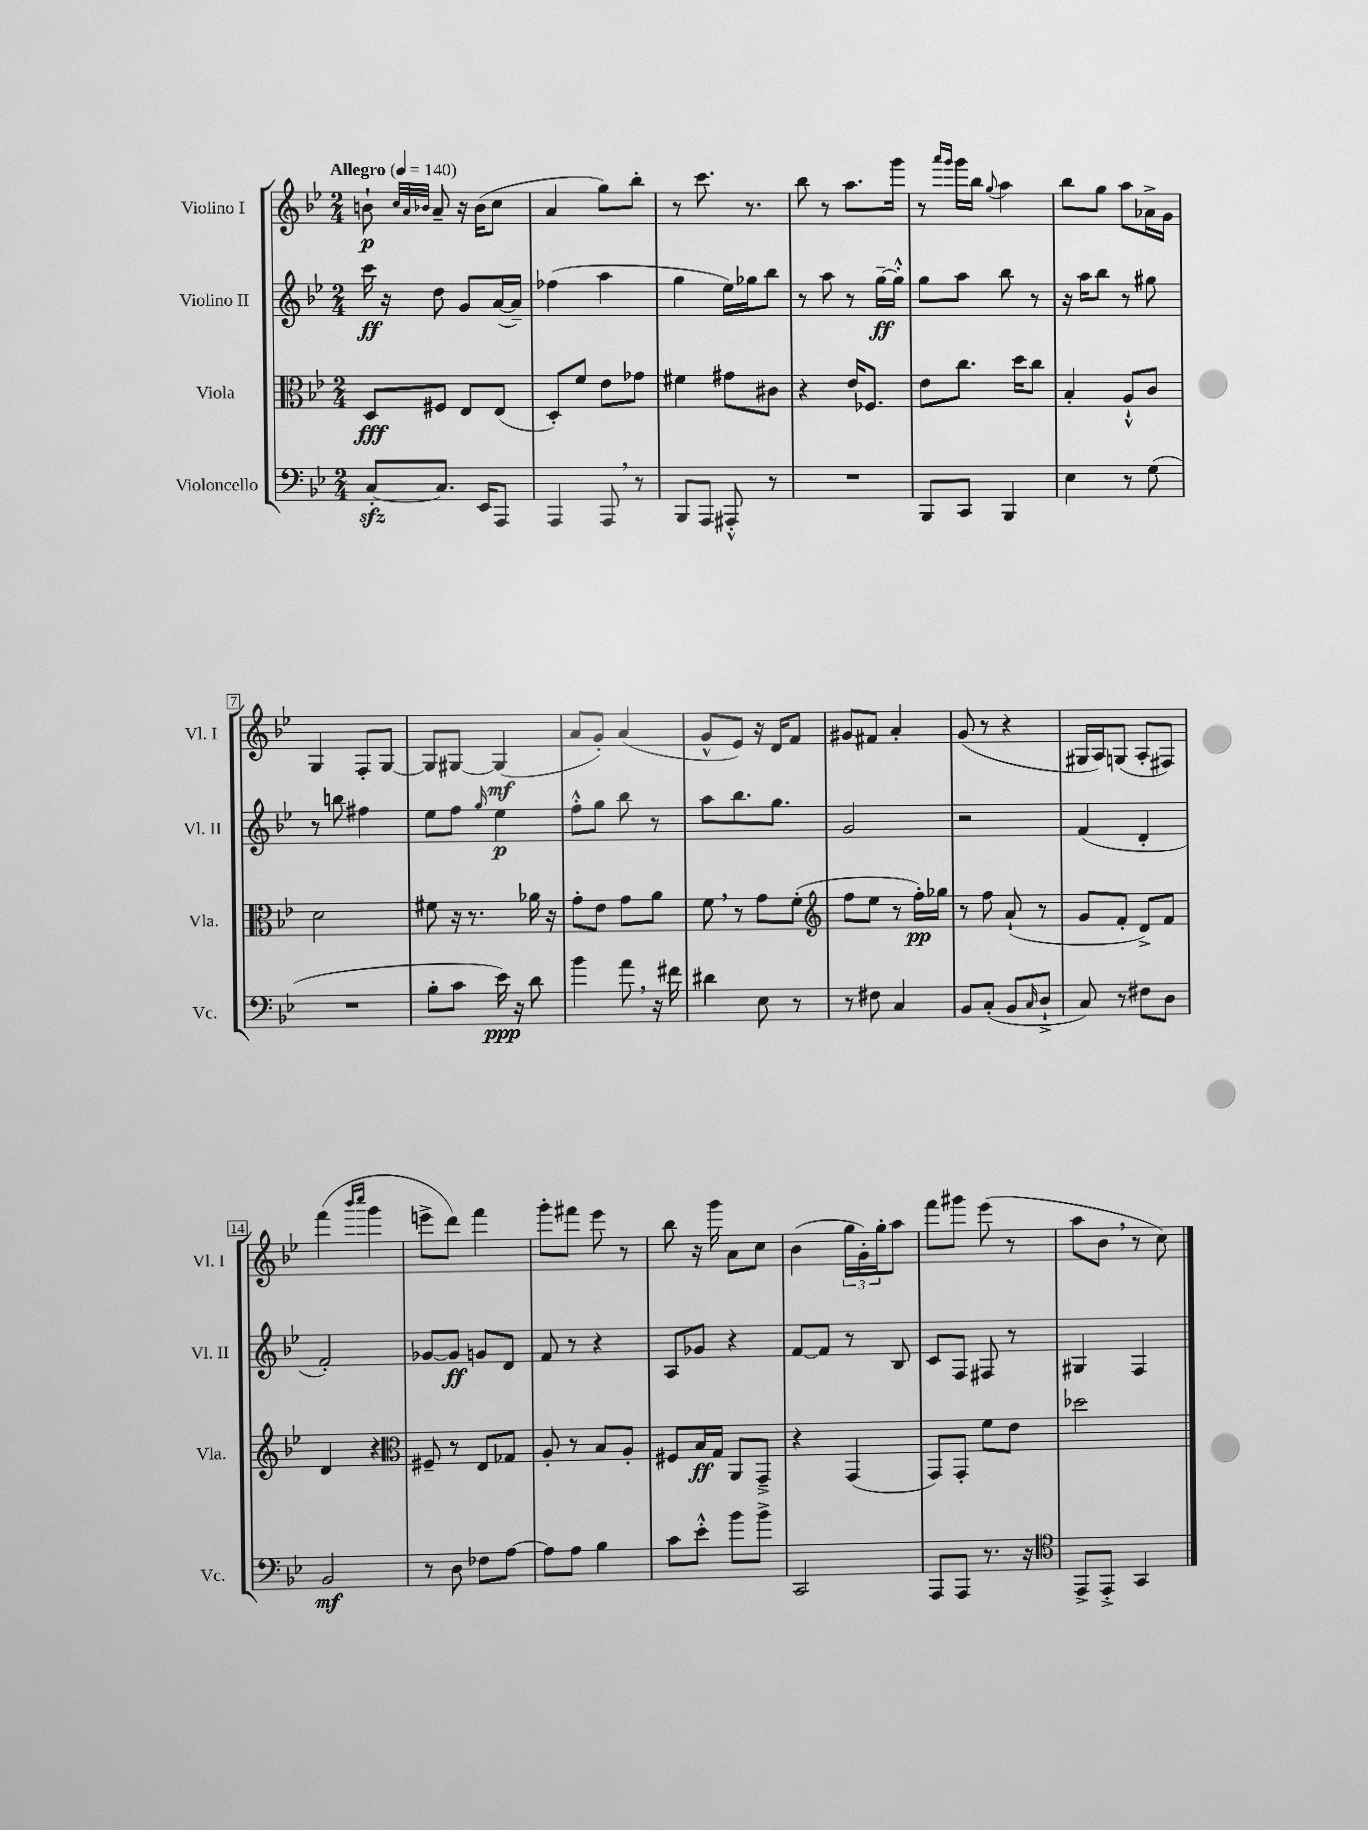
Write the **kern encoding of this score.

**kern	**dynam	**kern	**dynam	**kern	**dynam	**kern	**dynam
*part4	*part4	*part3	*part3	*part2	*part2	*part1	*part1
*staff4	*staff4	*staff3	*staff3	*staff2	*staff2	*staff1	*staff1
*I"Violoncello	*	*I"Viola	*	*I"Violino II	*	*I"Violino I	*
*I'Vc.	*	*I'Vla.	*	*I'Vl. II	*	*I'Vl. I	*
*clefF4	*	*clefC3	*	*clefG2	*	*clefG2	*
*k[b-e-]	*	*k[b-e-]	*	*k[b-e-]	*	*k[b-e-]	*
*M2/4	*	*M2/4	*	*M2/4	*	*M2/4	*
*MM140	*	*MM140	*	*MM140	*	*MM140	*
=1	=1	=1	=1	=1	=1	=1	=1
!	!	!	!	!	!	!LO:TX:a:B:t=Allegro	!
[8Czz'/L	.	8D/L	fff	16ccc\	ff	8bn`\	p
.	.	.	.	16r	.	.	.
.	.	.	.	.	.	32qqcc/LLL	.
.	.	.	.	.	.	32qqa/	.
.	.	.	.	.	.	32qqb-X/JJJ	.
8.C/J]	.	8F#X/J	.	8dd\	.	8a~/	.
.	.	8E-/L	.	8g/L	.	16r	.
16EE-/KL	.	.	.	.	.	(16b-\KL	.
8AAA/J	.	(8E-/J	.	([16a/L	.	8cc\J	.
.	.	.	.	16a~/JJ])	.	.	.
=2	=2	=2	=2	=2	=2	=2	=2
4AAA/	.	8D'/L)	.	(4ff-X\	.	4a/	.
.	.	8f/J	.	.	.	.	.
8AAA,/	.	8e-\L	.	4aa\	.	8gg\L)	.
8r	.	8g-X\J	.	.	.	8bb-'\J	.
=3	=3	=3	=3	=3	=3	=3	=3
8BBB-/L	.	4f#X\	.	4gg\	.	8r	.
8AAA/J	.	.	.	.	.	8.ccc\	.
8AAA#X'^^/	.	8g#X\L	.	16ee-\LL)	.	.	.
.	.	.	.	16gg-X\J	.	8.r	.
8r	.	8c#X\J	.	8bb-\J	.	.	.
=4	=4	=4	=4	=4	=4	=4	=4
2r	.	4r	.	8r	.	8bb-\	.
.	.	.	.	8aa\	.	8r	.
.	.	16e-/KL	.	8r	.	8.aa\L	.
.	.	8.F-X/J	.	.	.	.	.
.	.	.	.	[16gg~\LL	ff	.	.
.	.	.	.	16gg'^^\JJ]	.	16ggg\Jk	.
=5	=5	=5	=5	=5	=5	=5	=5
8BBB-/L	.	8e-\L	.	8gg\L	.	8r	.
.	.	.	.	.	.	16qqaaa/LL	.
.	.	.	.	.	.	16qqggg/JJ	.
8CC/J	.	8.cc\J	.	8aa\J	.	16ggg\LL	.
.	.	.	.	.	.	16bb-\JJ	.
.	.	.	.	.	.	8qqgg/	.
4BBB-/	.	.	.	8bb-\	.	4aa\	.
.	.	16dd\KL	.	.	.	.	.
.	.	8cc\J	.	8r	.	.	.
=6	=6	=6	=6	=6	=6	=6	=6
4E-\	.	4B-'/	.	16r	.	8bb-\L	.
.	.	.	.	16aa\KL	.	.	.
.	.	.	.	8bb-\J	.	8gg\J	.
8r	.	8A`^^/L	.	8r	.	8aa\L	.
(8G\	.	8c/J	.	8gg#X\	.	16a-X^\L	.
.	.	.	.	.	.	16g\JJ	.
!!LO:LB:g=z
=7	=7	=7	=7	=7	=7	=7	=7
2r	.	2d\	.	8r	.	4G/	.
.	.	.	.	8bbn\	.	.	.
.	.	.	.	4ff#X\	.	8F'/L	.
.	.	.	.	.	.	[8G/J	.
=8	=8	=8	=8	=8	=8	=8	=8
8B-'\L	.	8f#X\	.	8ee-\L	.	8G/L]	.
8c\J	.	16r	.	8ff\J	.	[8G#X/J	.
.	.	8.r	.	.	.	.	.
.	.	.	.	16qqgg/	.	.	.
16e-\)	ppp	.	.	4ee-\	p	(4G#/]	mf
16r	.	.	.	.	.	.	.
8d\	.	16a-X\	.	.	.	.	.
.	.	16r	.	.	.	.	.
=9	=9	=9	=9	=9	=9	=9	=9
4b-\	.	8g'\L	.	8ff'^^\L	.	8a/L	.
.	.	8e-\J	.	8gg\J	.	8g'/J)	.
8a,\	.	8g\L	.	8bb-\	.	(4a/	.
16r	.	8a\J	.	8r	.	.	.
16f#X\	.	.	.	.	.	.	.
=10	=10	=10	=10	=10	=10	=10	=10
4d#X\	.	8f,\	.	8aa\L	.	8g^^/L	.
.	.	8r	.	8.bb-\	.	8e-/J)	.
8E-\	.	8g\L	.	.	.	16r	.
.	.	.	.	8.gg\J	.	16d/KL	.
8r	.	(8f'\J	.	.	.	8f/J	.
=11	=11	=11	=11	=11	=11	=11	=11
*	*	*clefG2	*	*	*	*	*
8r	.	8ff\L	.	2g/	.	8g#X/L	.
8F#X\	.	8ee-\J	.	.	.	8f#X/J	.
4C/	.	8r	.	.	.	4a'/	.
.	.	16ff'\LL)	pp	.	.	.	.
.	.	16gg-X\JJ	.	.	.	.	.
=12	=12	=12	=12	=12	=12	=12	=12
8BB-/L	.	8r	.	2r	.	(8g/	.
(8C'/J	.	8ff\	.	.	.	8r	.
8BB-/L	.	(8a`/	.	.	.	4r	.
16qqC/	.	.	.	.	.	.	.
8D`^/J	.	8r	.	.	.	.	.
=13	=13	=13	=13	=13	=13	=13	=13
8C/)	.	8g/L	.	(4f/	.	16G#X/LL	.
.	.	.	.	.	.	16A/J)	.
8r	.	8f'/J	.	.	.	(8Gn/J	.
8F#X\L	.	8d^/L)	.	4d'/	.	8A'/L	.
8D\J	.	8f/J	.	.	.	8F#X/J)	.
!!LO:LB:g=z
=14	=14	=14	=14	=14	=14	=14	=14
2BB-/	mf	4d/	.	2f'/)	.	(4fff\	.
.	.	.	.	.	.	16qqbbb-/LL	.
.	.	.	.	.	.	16qqcccc/JJ	.
.	.	4r	.	.	.	4ggg\	.
=15	=15	=15	=15	=15	=15	=15	=15
*	*	*clefC3	*	*	*	*	*
8r	.	8F#X~/	.	[8g-X/L	.	8eeen^\L	.
8D\	.	8r	.	8g-/J]	ff	8ddd\J)	.
8F-X\L	.	8E-/L	.	8gn/L	.	4fff\	.
[8A\J	.	8G-X/J	.	8d/J	.	.	.
=16	=16	=16	=16	=16	=16	=16	=16
8A\L]	.	8A'/	.	8f/	.	8ggg'\L	.
8A\J	.	8r	.	8r	.	8fff#X\J	.
4B-\	.	8B-/L	.	4r	.	8eee-\	.
.	.	8A'/J	.	.	.	8r	.
=17	=17	=17	=17	=17	=17	=17	=17
8c\L	.	8F#X/L	.	8A/L	.	8bb-\	.
8e-'^^\J	.	16B-/L	ff	8g-X/J	.	16r	.
.	.	16G/JJ	.	.	.	16ggg\	.
8b-\L	.	8AA/L	.	4r	.	8a\L	.
8b-^\J	.	8GG~^/J	.	.	.	8cc\J	.
=18	=18	=18	=18	=18	=18	=18	=18
2CC/	.	4r	.	[8f/L	.	(4b-\	.
.	.	.	.	8f/J]	.	.	.
.	.	(4GG/	.	8r	.	24gg\LL	.
.	.	.	.	.	.	24g'\)	.
.	.	.	.	.	.	24gg'\J	.
.	.	.	.	8B-/	.	8aa\J	.
=19	=19	=19	=19	=19	=19	=19	=19
8AAA/L	.	8GG/L)	.	8c/L	.	8fff\L	.
8AAA/J	.	8GG'/J	.	8F/J	.	8ggg#X\J	.
8.r	.	8f\L	.	8F#X/	.	(8eee-\	.
.	.	8e-\J	.	8r	.	8r	.
16r	.	.	.	.	.	.	.
=20	=20	=20	=20	=20	=20	=20	=20
*clefC4	*	*	*	*	*	*	*
8EE-^/L	.	2dd-X\	.	4G#X/	.	8aa\L	.
8EE-'^/J	.	.	.	.	.	8b-,\J	.
4GG/	.	.	.	4F/	.	8r	.
.	.	.	.	.	.	8cc\)	.
==	==	==	==	==	==	==	==
*-	*-	*-	*-	*-	*-	*-	*-
